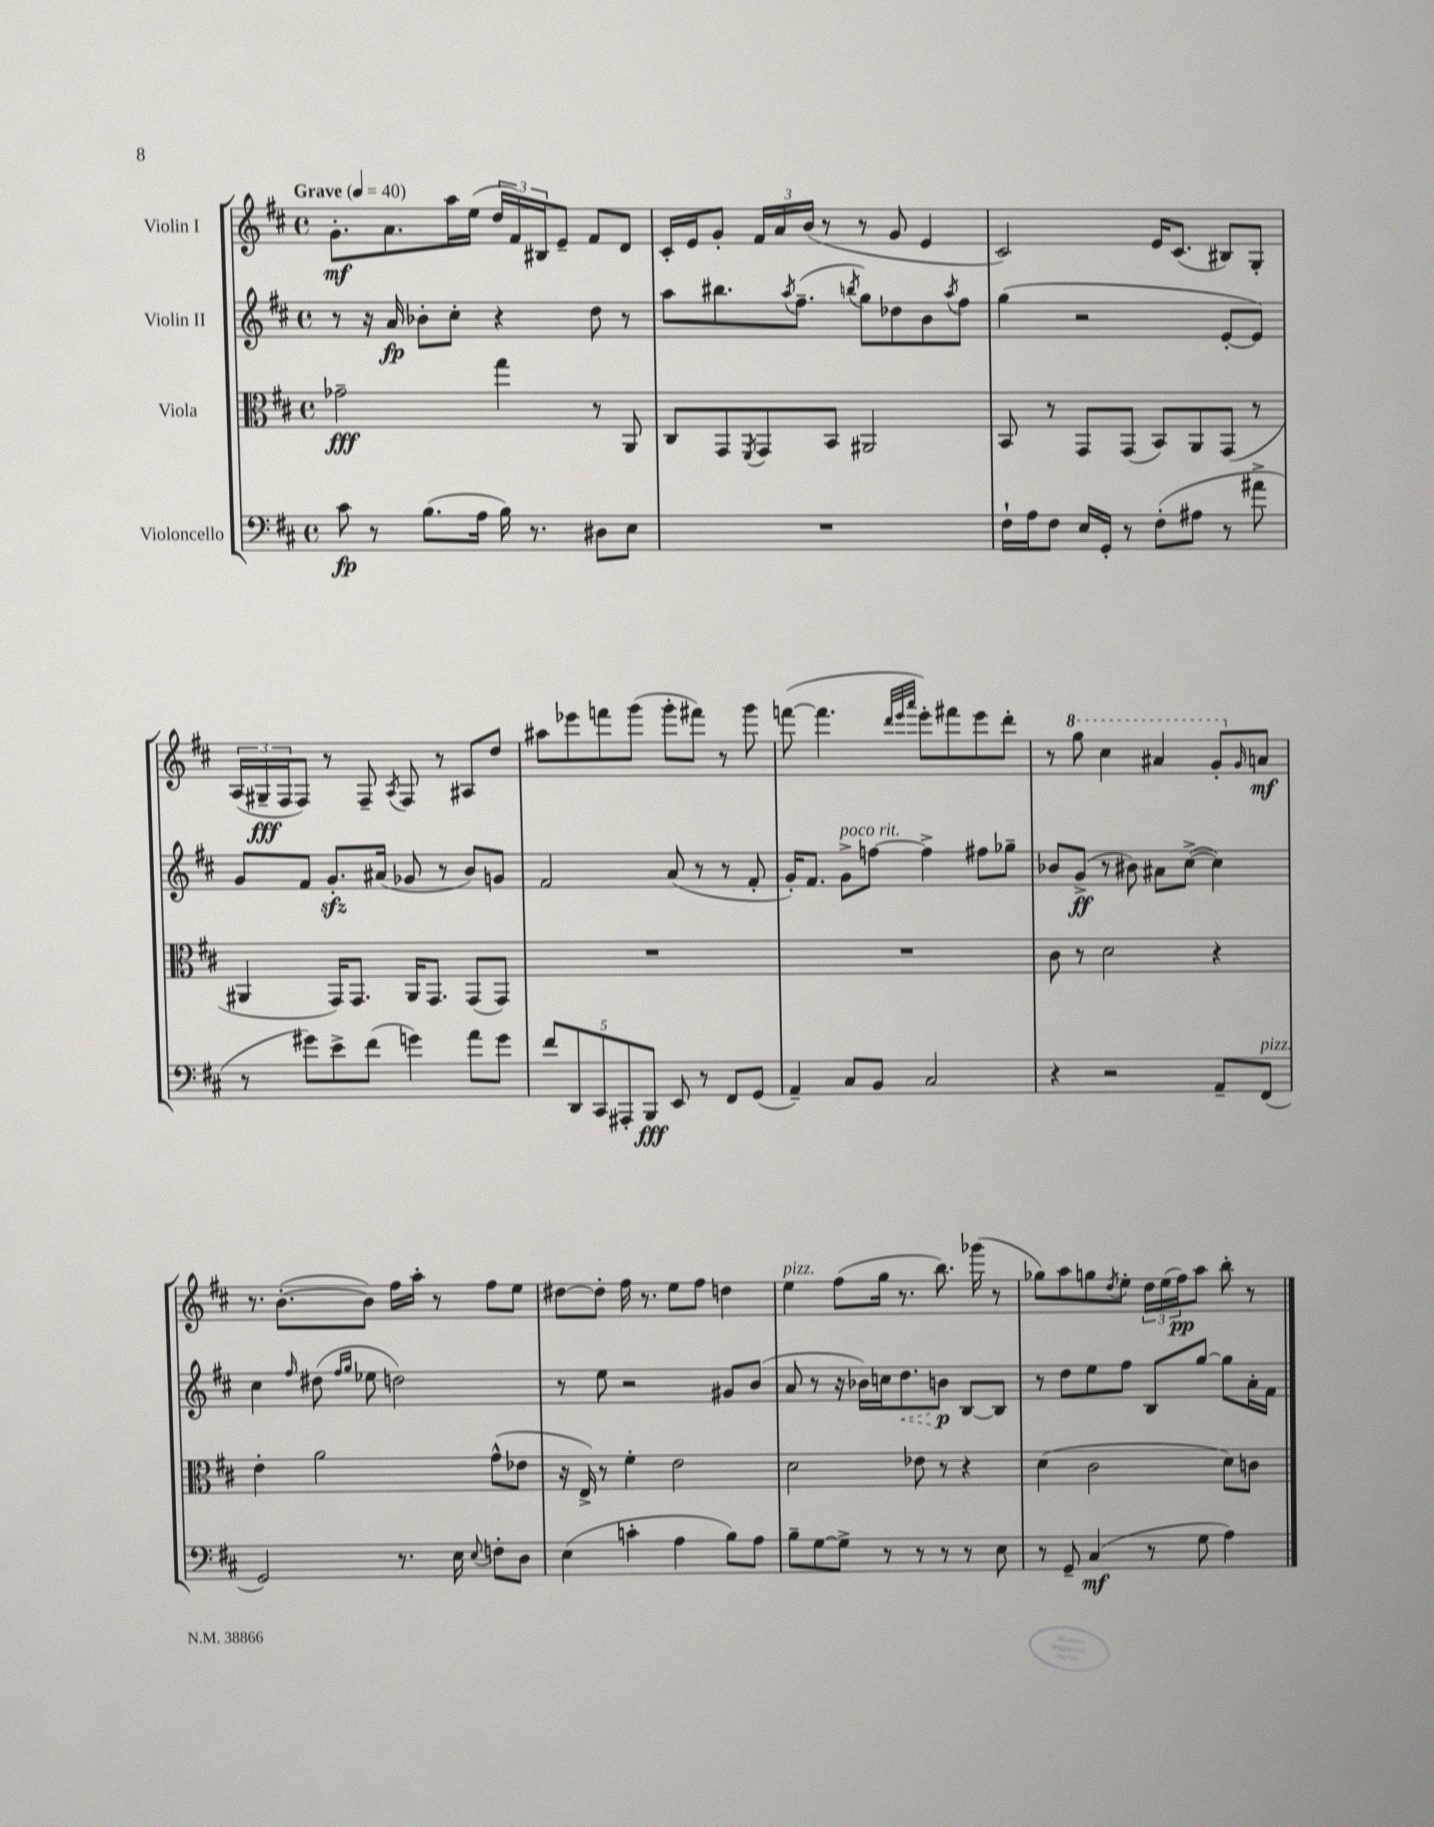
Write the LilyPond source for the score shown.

<<
\new StaffGroup <<
\new Staff = "s0" \with { instrumentName = "Violin I" } {
    \clef treble \key d \major \defaultTimeSignature \time 4/4 \tempo "Grave" 4 = 40
    g'8.-.\mf a'8. a''16 e''16( \tuplet 3/2 { d''16 fis'16) bis16 } e'8-- fis'8 d'8 |
    cis'16-. e'16 g'8-. \tuplet 3/2 { fis'16 a'16 b'16( } r8 r8 g'8 e'4 |
    cis'2) e'16 cis'8.( bis8) g8-. |
    \tuplet 3/2 { a16( gis16--\fff fis16 } fis8) r8 fis8-- \acciaccatura { a8 } fis8 r8 ais8 d''8 |
    ais''8 ees'''8 f'''8 g'''8( g'''8-. fis'''8) r8 g'''8 |
    f'''8~( f'''4. \grace { d'''32 e'''32 a'''32 } e'''8-.) fis'''8 e'''8 d'''8-. |
    r8 \ottava #1 g'''8 cis'''4 ais''4 g''8-. \ottava #0 \grace { g'16 } a'!8\mf |
    r8. b'8.~-.( b'8) fis''16 a''16-. r8 fis''8 e''8 |
    dis''8~ dis''8-. fis''16 r8. e''8 fis''8 d''4 |
    e''4^\markup { \italic "pizz." } fis''8( g''16 r8. b''8.) ges'''16( r8 |
    ges''8) a''8 g''8 \acciaccatura { d''8 } e''8-. \tuplet 3/2 { d''16 e''16( fis''16\pp) } a''8 b''8-. r8 \bar "|." |
}
\new Staff = "s1" \with { instrumentName = "Violin II" } {
    \clef treble \key d \major \defaultTimeSignature \time 4/4
    r8 r16 a'16\fp bes'8-. cis''8-. r4 d''8 r8 |
    a''8 bis''8. \acciaccatura { a''8 } fis''8.--( \acciaccatura { b''8 } g''8) des''8 b'8 \acciaccatura { a''8 } fis''8 |
    g''4( r2 e'8~-. e'8) |
    g'8 fis'8 g'8.-.\sfz ais'16( ges'8 r8 b'8) g'8 |
    fis'2 a'8( r8 r8 fis'8-. |
    g'16-.) fis'8. g'8->^\markup { \italic "poco rit." } f''8~ f''4-> fis''8 ges''8-- |
    bes'8 g'8->\ff( r8 bis'8) ais'8 cis''8~->( cis''4) |
    cis''4 \grace { fis''16 } dis''8( \grace { fis''16 g''16 } ees''8 d''2) |
    r8 e''8 r2 gis'8 b'8( |
    a'8 r8 r16 bes'16) c''16 \once \override Hairpin.style = #'dashed-line d''8.\< b'8\p\! b8~ b8 |
    r8 d''8 e''8 fis''8 b8 g''8~ g''8 a'16-. fis'16 \bar "|." |
}
\new Staff = "s2" \with { instrumentName = "Viola" } {
    \clef alto \key d \major \defaultTimeSignature \time 4/4
    ges'2--\fff g''4 r8 a,8 |
    cis8 g,8 \acciaccatura { fis,8 } g,8 b,8 ais,2 |
    b,8 r8 g,8 g,8( b,8) a,8 g,8( r8 |
    ais,4 g,16) g,8. ais,16 g,8. g,8( g,8) |
    R1 |
    R1 |
    cis'8 r8 d'2 r4 |
    e'4-. a'2 g'8-^( ees'8 |
    r16 e16->) r8 fis'4-. e'2 |
    d'2 ees'8 r8 r4 |
    d'4( cis'2 d'8) c'8 \bar "|." |
}
\new Staff = "s3" \with { instrumentName = "Violoncello" } {
    \clef bass \key d \major \defaultTimeSignature \time 4/4
    cis'8\fp r8 b8.( a16 b16) r8. dis8 e8 |
    R1 |
    fis16-! a16 fis8 e16 g,16-. r8 fis8-.( ais8 r8 ais'8-> |
    r8 gis'8) e'8-> fis'8( g'4) a'8 g'8 |
    \tuplet 5/4 { fis'8 d,8 cis,8 ais,,8-. b,,8\fff } e,8 r8 fis,8 g,8( |
    a,4--) cis8 b,8 cis2 |
    r4 r2 a,8-- fis,8^\markup { \italic "pizz." }( |
    g,2) r8. e16 \appoggiatura { e8 } f8-. d8 |
    e4( c'4-. a4 b8) a8 |
    b8-- g8~ g8-> r8 r8 r8 r8 e8 |
    r8 g,8-- cis4\mf( r8 g8 a4) \bar "|." |
}
>>
>>
\layout { \context { \Score \remove "Bar_number_engraver" } }
